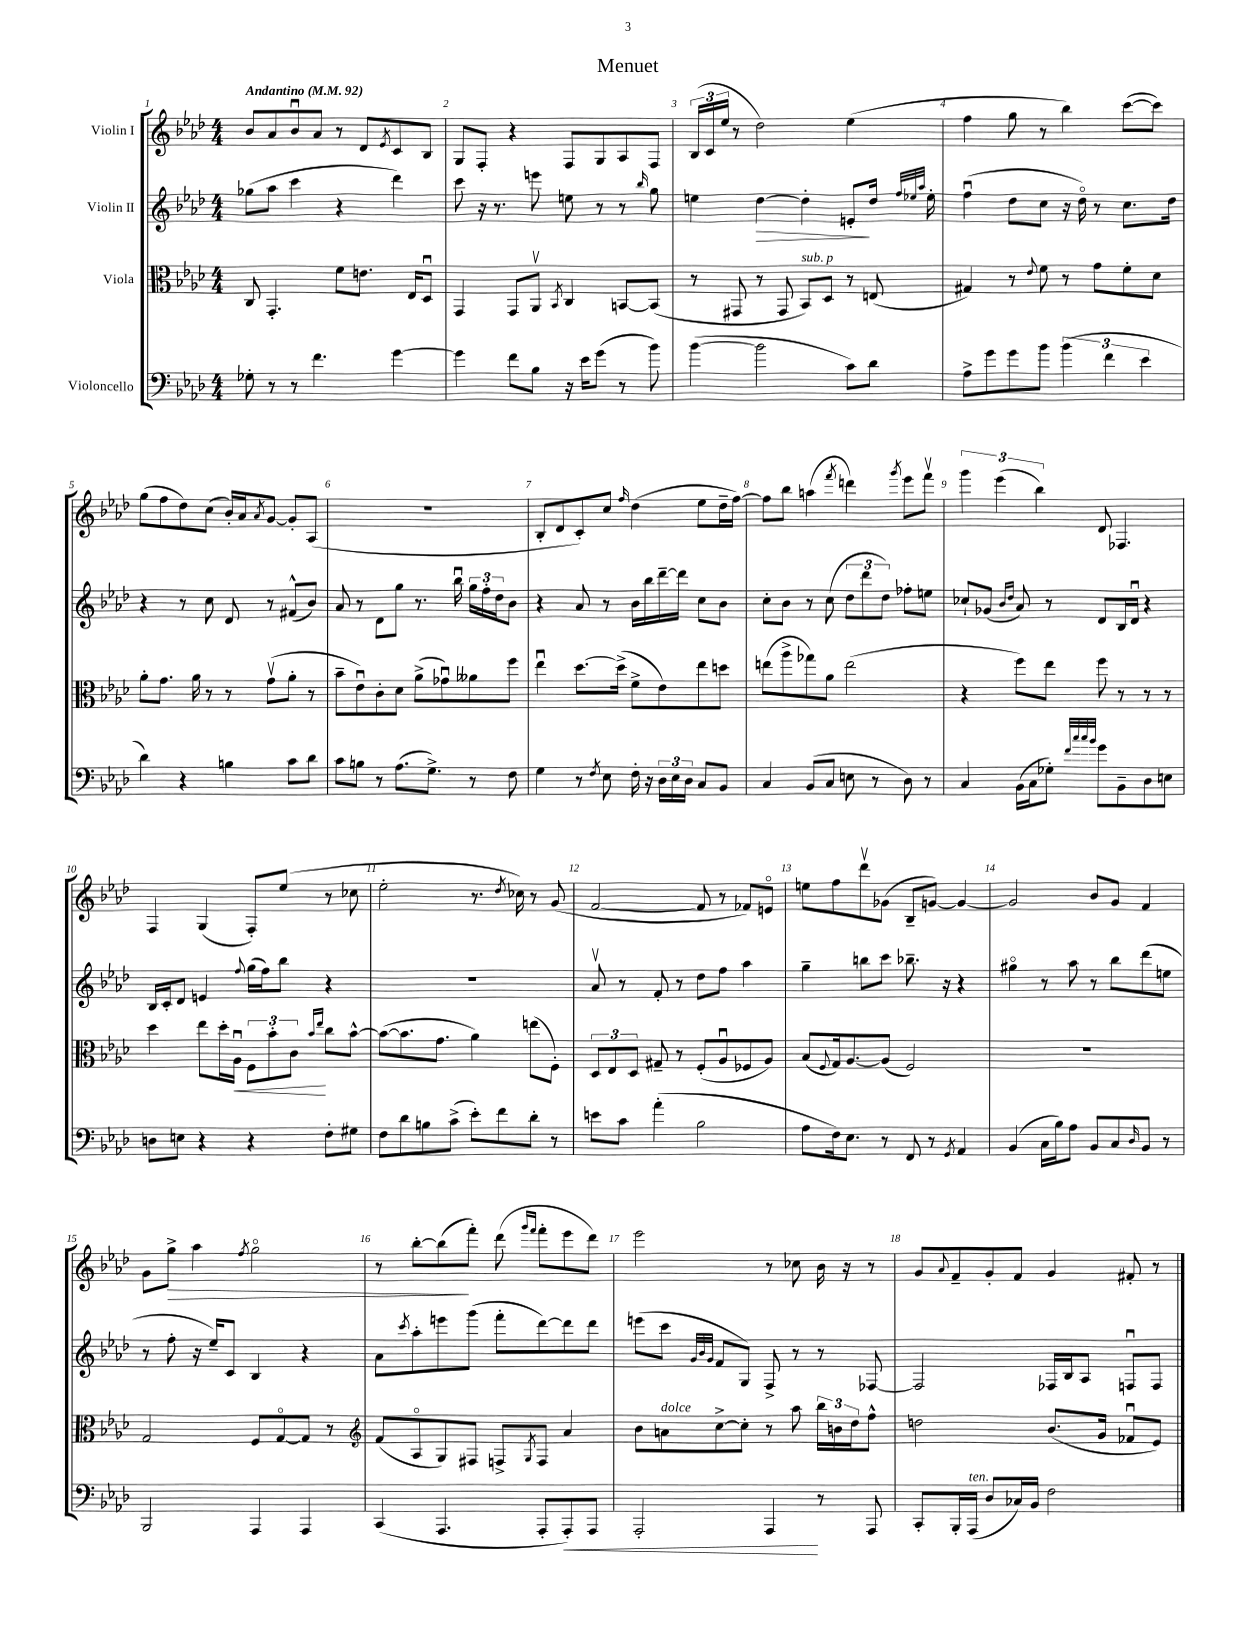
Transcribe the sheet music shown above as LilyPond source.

\header { title = "Menuet" }
<<
\new StaffGroup <<
\new Staff = "s0" \with { instrumentName = "Violin I" } {
    \clef treble \key aes \major \numericTimeSignature \time 4/4 \tempo "Andantino" 4 = 92
    bes'8 aes'8 bes'8\downbow aes'8 r8 des'8 \acciaccatura { ees'8 } c'8 bes8 |
    g8 f8-. r4 f8 g8 aes8 f8 |
    \tuplet 3/2 { bes16( c'16 ees''16 } r8 des''2) ees''4( |
    f''4 g''8 r8 bes''4) c'''8~( c'''8) |
    g''8( f''8 des''8) c''8( bes'16-.) aes'16 \acciaccatura { aes'8 } g'8~ g'8-. aes8( |
    R1 |
    bes8-. des'8 c'8-.) c''8 \grace { f''16 } des''4( ees''8 des''16-- f''16~) |
    f''8 bes''8 a''4( \acciaccatura { f'''8 } d'''4) \acciaccatura { g'''8 } ees'''8 f'''8\upbow |
    \tuplet 3/2 { g'''4 ees'''4( bes''4) } des'8 fes4. |
    f4 g4( f8-.) ees''8( r8 ces''8 |
    ees''2-. r8. \acciaccatura { des''8 } ces''16) r8 g'8( |
    f'2~ f'8 r8 fes'8) e'8\flageolet |
    e''8 f''8 des'''8\upbow ges'8( bes8-- g'8~) g'4~ |
    g'2 bes'8 g'8 f'4 |
    g'8 g''8->\> aes''4 \acciaccatura { f''8 } g''2\flageolet |
    r8 bes''8~-. bes''8\!( f'''8-.) des'''8( \grace { g'''16 f'''16 } f'''8-. ees'''8 des'''8) |
    ees'''2 r8 ces''8 bes'16 r16 r8 |
    g'8 \appoggiatura { aes'8 } f'8-- g'8-. f'8 g'4 fis'8-. r8 \bar "|." |
}
\new Staff = "s1" \with { instrumentName = "Violin II" } {
    \clef treble \key aes \major \numericTimeSignature \time 4/4
    ges''8( aes''8 c'''4 r4 des'''4) |
    c'''8 r16 r8. e'''8 e''8 r8 r8 \grace { bes''16 } g''8 |
    e''4 des''4~\> des''4-. e'8-.\! des''16 \grace { f''32 ees''32 aes''32 } ees''16-. |
    f''4\downbow( des''8 c''8 r16 des''16\flageolet) r8 c''8. des''16 |
    r4 r8 c''8 des'8 r8 fis'8-^( bes'8) |
    aes'8 r8 des'8 g''8 r8. bes''16\downbow \tuplet 3/2 { g''16 f''16-. des''16 } bes'8 |
    r4 aes'8 r8 bes'16 bes''16 des'''16~-- des'''16 c''8 bes'8 |
    c''8-. bes'8 r8 c''8( \tuplet 3/2 { des''8 des'''8 des''8) } fes''8-. e''8 |
    ces''8-! ges'8( \grace { bes'16 des''16 } aes'8) r8 des'8 bes16 des'16\downbow r4 |
    bes16 c'16-. des'8 e'4 \appoggiatura { f''8 } g''16( f''16) bes''8 r4 |
    R1 |
    aes'8\upbow r8 f'8-. r8 des''8 f''8 aes''4 |
    g''4-- b''8 c'''8 bes''8.-- r16 r4 |
    gis''4\flageolet r8 aes''8 r8 bes''8 des'''8( e''8 |
    r8 f''8-. r16 ees''16--) c'8 bes4 r4 |
    aes'8 \acciaccatura { c'''8 } aes''8-. e'''8 g'''8( f'''8-. des'''8~) des'''8 des'''8 |
    e'''8( c'''8 \grace { g'32 bes'32 g'32 } f'8 g8) f8-> r8 r8 fes8~ |
    fes2 fes16 bes16 aes8 f8\downbow f8 \bar "|." |
}
\new Staff = "s2" \with { instrumentName = "Viola" } {
    \clef alto \key aes \major \numericTimeSignature \time 4/4
    c8 g,4.-. f'8 e'8. ees16 des8\downbow |
    g,4 g,8 aes,8\upbow \acciaccatura { bes,8 } c4 b,8~ b,8( |
    r8 gis,8 r8 gis,8 bes,8^\markup { \italic "sub. p" }) des8 r8 e8( |
    gis4) r8 \appoggiatura { ees'8 } f'8 r8 g'8 f'8-. des'8 |
    aes'8-. g'8. aes'16 r8 r8 g'8\upbow( aes'8-. r8 |
    bes'8-- ees'8\downbow) c'8-. des'8 aes'8->( ges'8\downbow) aeses'8 f''8 |
    ees''4\downbow des''8.~ des''16->( f'8-> ees'8) ees''8 d''8 |
    e''8( aes''8-> ges''8) aes'8 e''2( |
    r4 f''8) ees''8 f''8 r8 r8 r8 |
    des''4 ees''8 des''16-. aes16\downbow\< \tuplet 3/2 { f8 bes'8-. c'8\! } \grace { bes'16 ees''16 } c''8 bes'8~-^ |
    bes'8~( bes'8. g'8. aes'4) e''8( f8-.) |
    \tuplet 3/2 { des8 ees8 des8 } gis8-- r8 f8-.( aes8\downbow fes8 aes8) |
    bes8( \appoggiatura { f8 } g16) aes8.~ aes8( f2) |
    R1 |
    g2 f8 g8~\flageolet g8 r8 |
    \clef treble f'8( aes8\flageolet g8) fis8 f8-> \acciaccatura { g8 } f8 aes'4 |
    bes'8 a'8^\markup { \italic "dolce" } c''8~-> c''8-. r8 aes''8 \tuplet 3/2 { bes''16 b'16 des''16 } f''8-^ |
    d''2 bes'8.( g'16 fes'8\downbow ees'8) \bar "|." |
}
\new Staff = "s3" \with { instrumentName = "Violoncello" } {
    \clef bass \key aes \major \numericTimeSignature \time 4/4
    ges8-. r8 r8 f'4. g'4~ |
    g'4 f'8 bes8 r16 ees'16 g'8( r8 bes'8) |
    bes'4~( bes'2 c'8) des'8 |
    aes8-> g'8 g'8 bes'8 \tuplet 3/2 { bes'4( f'4 ees'4 } |
    des'4) r4 b4 c'8 des'8 |
    c'8 b8 r8 aes8.( g8.->) r8 f8 |
    g4 r8 \acciaccatura { f8 } ees8 f16-. r16 \tuplet 3/2 { des16 ees16 des16 } c8 bes,8 |
    c4 bes,8( c8 e8 r8 des8) r8 |
    c4 bes,16( c16 ges8-.) \grace { f'32 c''32 c''32 bes'32 } g'8 bes,8-- des8 e8 |
    d8 e8 r4 r4 f8-. gis8 |
    f8 des'8 b8 c'8->( ees'8-.) f'8 des'8-. r8 |
    e'8 c'8 aes'4-.( bes2 |
    aes8 f16) ees8. r8 f,8 r8 \acciaccatura { g,8 } aes,4 |
    bes,4( c16 bes16) aes8 bes,8 c8 \grace { des16 } bes,8 r8 |
    bes,,2 aes,,4 aes,,4 |
    c,4( aes,,4. aes,,8-. aes,,8-.\<) aes,,8 |
    aes,,2-. aes,,4\! r8 aes,,8 |
    c,8-. bes,,16-. aes,,16^\markup { \italic "ten." }( des8 ces16) bes,16 f2 \bar "|." |
}
>>
>>
\layout { \context { \Score \override BarNumber.break-visibility = ##(#f #t #t) barNumberVisibility = #all-bar-numbers-visible } }
